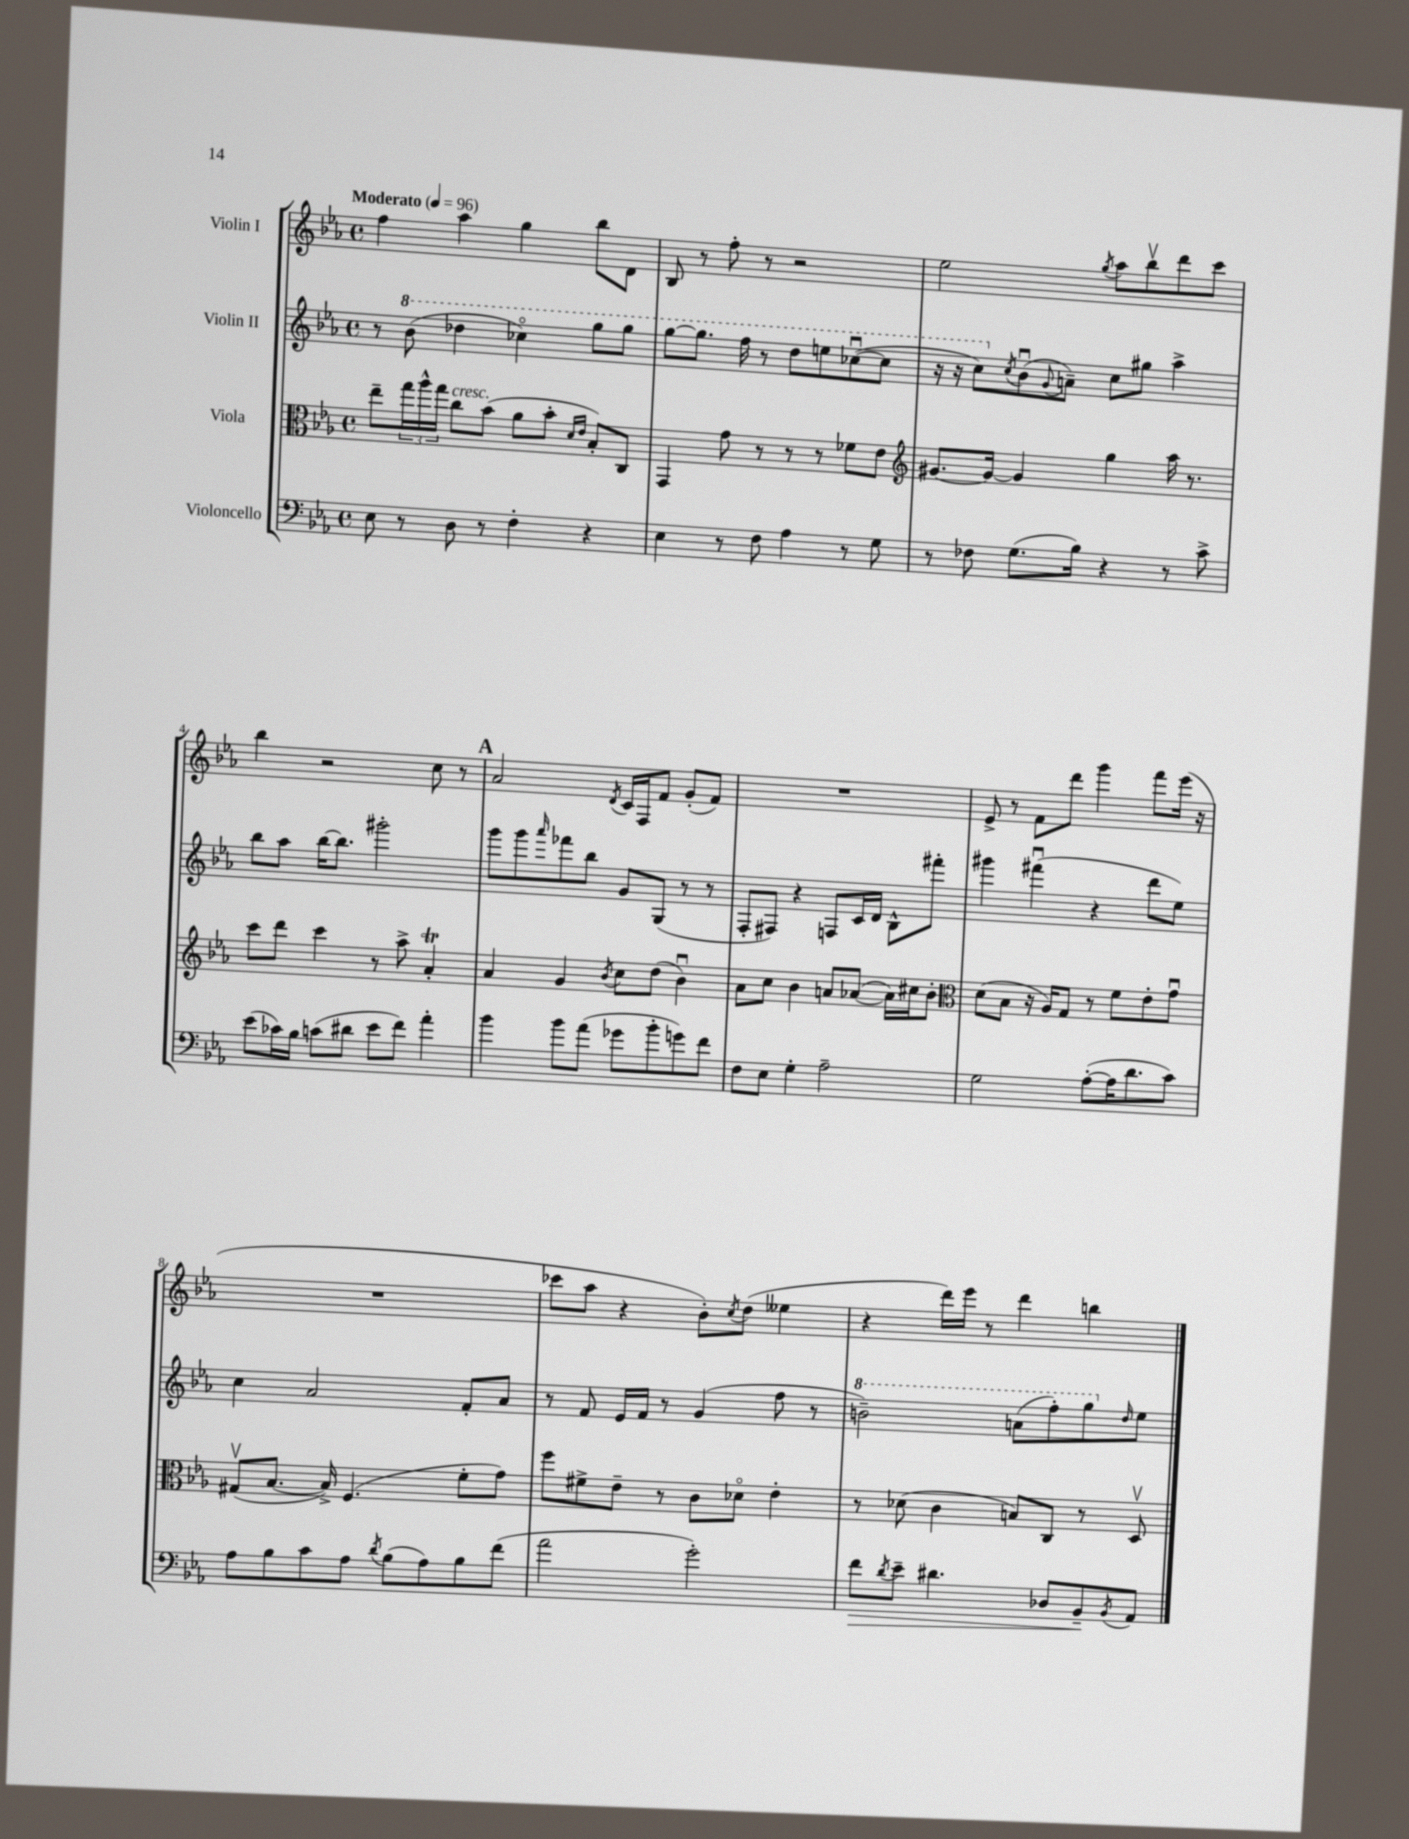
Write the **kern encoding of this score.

**kern	**kern	**kern	**kern
*staff4	*staff3	*staff2	*staff1
*clefF4	*clefC3	*clefG2	*clefG2
*k[b-e-a-]	*k[b-e-a-]	*k[b-e-a-]	*k[b-e-a-]
*M4/4	*M4/4	*M4/4	*M4/4
*met(c)	*met(c)	*met(c)	*met(c)
*MM96	*MM96	*MM96	*MM96
8E-\	8ee-~\L	8r	4ff\
8r	24gg\L	(8bb-\	.
.	24aa-^^\	.	.
.	24gg\JJ	.	.
8D\	8cc\L	4ddd-\	4aa-\
8r	(8b-\J	.	.
4F'\	8a-\L	4ccc-o\)	4gg\
.	8b-'\J	.	.
.	16qqd/LL	.	.
.	16qqe-/JJ	.	.
4r	8B-'/L)	8ggg\L	8bb-\L
.	8C/J	8ggg\J	8d\J
=	=	=	=
4E-\	4GG/	[8ggg\L	8B-/
.	.	8.ggg\]J	8r
8r	8g\	.	8ff'\
.	.	16fff\	.
8F\	8r	8r	8r
4A-\	8r	8ddd\L	2r
.	8r	8eee\	.
8r	8f-\L	([8ccc-u\	.
8G\	8e-\J	8ccc-\]J	.
=	=	=	=
*	*clefG2	*	*
8r	[8.g#/L	16r	2ee-\
.	.	16r	.
8F-\	.	8ccc\L)	.
.	16g#/_Jk	.	.
.	.	8qcc/	.
(8.G\L	4g#/]	(8b-u\	.
.	.	8qqg/	.
.	.	8a~\J)	.
16B-\Jk)	.	.	.
.	.	.	8qgg/
4r	4gg\	8cc\L	8aa-\L
.	.	8gg#\J	8bb-v\
8r	16aa-\	4aa-^\	8ddd\
.	8.r	.	.
8c^\	.	.	8ccc\J
=	=	=	=
(8e-\L	8ccc\L	8bb-\L	4bb-\
16c-\L)	8ddd\J	8aa-\J	.
16B-\JJ	.	.	.
(8c\L	4ccc\	[16bb-\LK	2r
.	.	8.bb-\]J	.
8d#\J	.	.	.
8e-\L	8r	2ggg#'\	.
8f\J)	8aa-^\	.	.
4a-'\	4a-'/	.	8cc\
.	.	.	8r
=	=	=	=
4b-\	4a-/	8ggg\L	2a-/
.	.	8ggg\	.
.	.	16qqaaa-/	.
8b-\L	4g/	8fff-\	.
(8a-\J	.	8bb-\J	.
.	8qb-/	.	8qd/
8g-\L	8cc\L	8g/L	16c/LL
.	.	.	16F/J
8b-'\	(8dd\J	(8G/J	8f/J
8g\)	4b-u\)	8r	(8g'/L
8f\J	.	8r	8f/J)
=	=	=	=
8F\L	8a-\L	8F'/L	1r
8E-\J	8cc\J	8F#/J)	.
4G'\	4b-\	4r	.
2A-~\	8a/L	8F/L	.
.	([8a-/J	16c/L	.
.	.	16d/JJ	.
.	16a-\]LL)	8B-^^\L	.
.	16cc#\J	.	.
.	8b-'\J	8fff#'\J	.
=	=	=	=
*	*clefC3	*	*
2G\	(8d\L	4ggg#\	8e-^/
.	8B-\J	.	8r
.	16r	(4fff#u\	8f\L
.	16A-/LK)	.	.
.	8G/J	.	8ddd\J
([8A-'\L	8r	4r	4ggg\
16A-\]K	8f\L	.	.
8.d\	.	.	.
.	8e-'\	8ddd\L	8fff\L
8c\J)	8gu\J	8ee-\J)	(16eee-\Jk
.	.	.	16r
=	=	=	=
8A-\L	(8G#v/L	4cc\	1r
8B-\	[8.B-/J	.	.
8c\	.	2a-/	.
.	16B-^/])	.	.
8A-\J	(4.F/	.	.
8qd/	.	.	.
(8B-\L	.	.	.
8A-\)	.	.	.
8B-\	8f'\L	8f'/L	.
(8f\J	8g\J)	8a-/J	.
=	=	=	=
2a-\	8ff\L	8r	8ccc-\L
.	8f#^\	8f/	8aa-\J
.	8e-~\J	16e-/LL	4r
.	.	16f/JJ	.
.	8r	8r	.
2g'\)	8c\L	(4g/	8b-'\L)
.	.	.	8qcc/
.	8d-o\J	.	(8dd\J
.	4e-'\	8ff\	4ee--\
.	.	8r	.
=	=	=	=
8f\L	8r	2bb~\)	4r
8qd/	.	.	.
8e-~\J	(8d-\	.	.
4.d#\	4c\	.	16ddd\LL)
.	.	.	16eee-\JJ
.	.	.	8r
.	8B/L)	(8aa\L	4ddd\
8D-/L	8C/J	8fff'\)	.
8BB-~/	8r	8ggg\	4bb\
8qBB-/	.	16qqdd/	.
8AA-/J	8Dv/	8ee-\J	.
==	==	==	==
*-	*-	*-	*-
